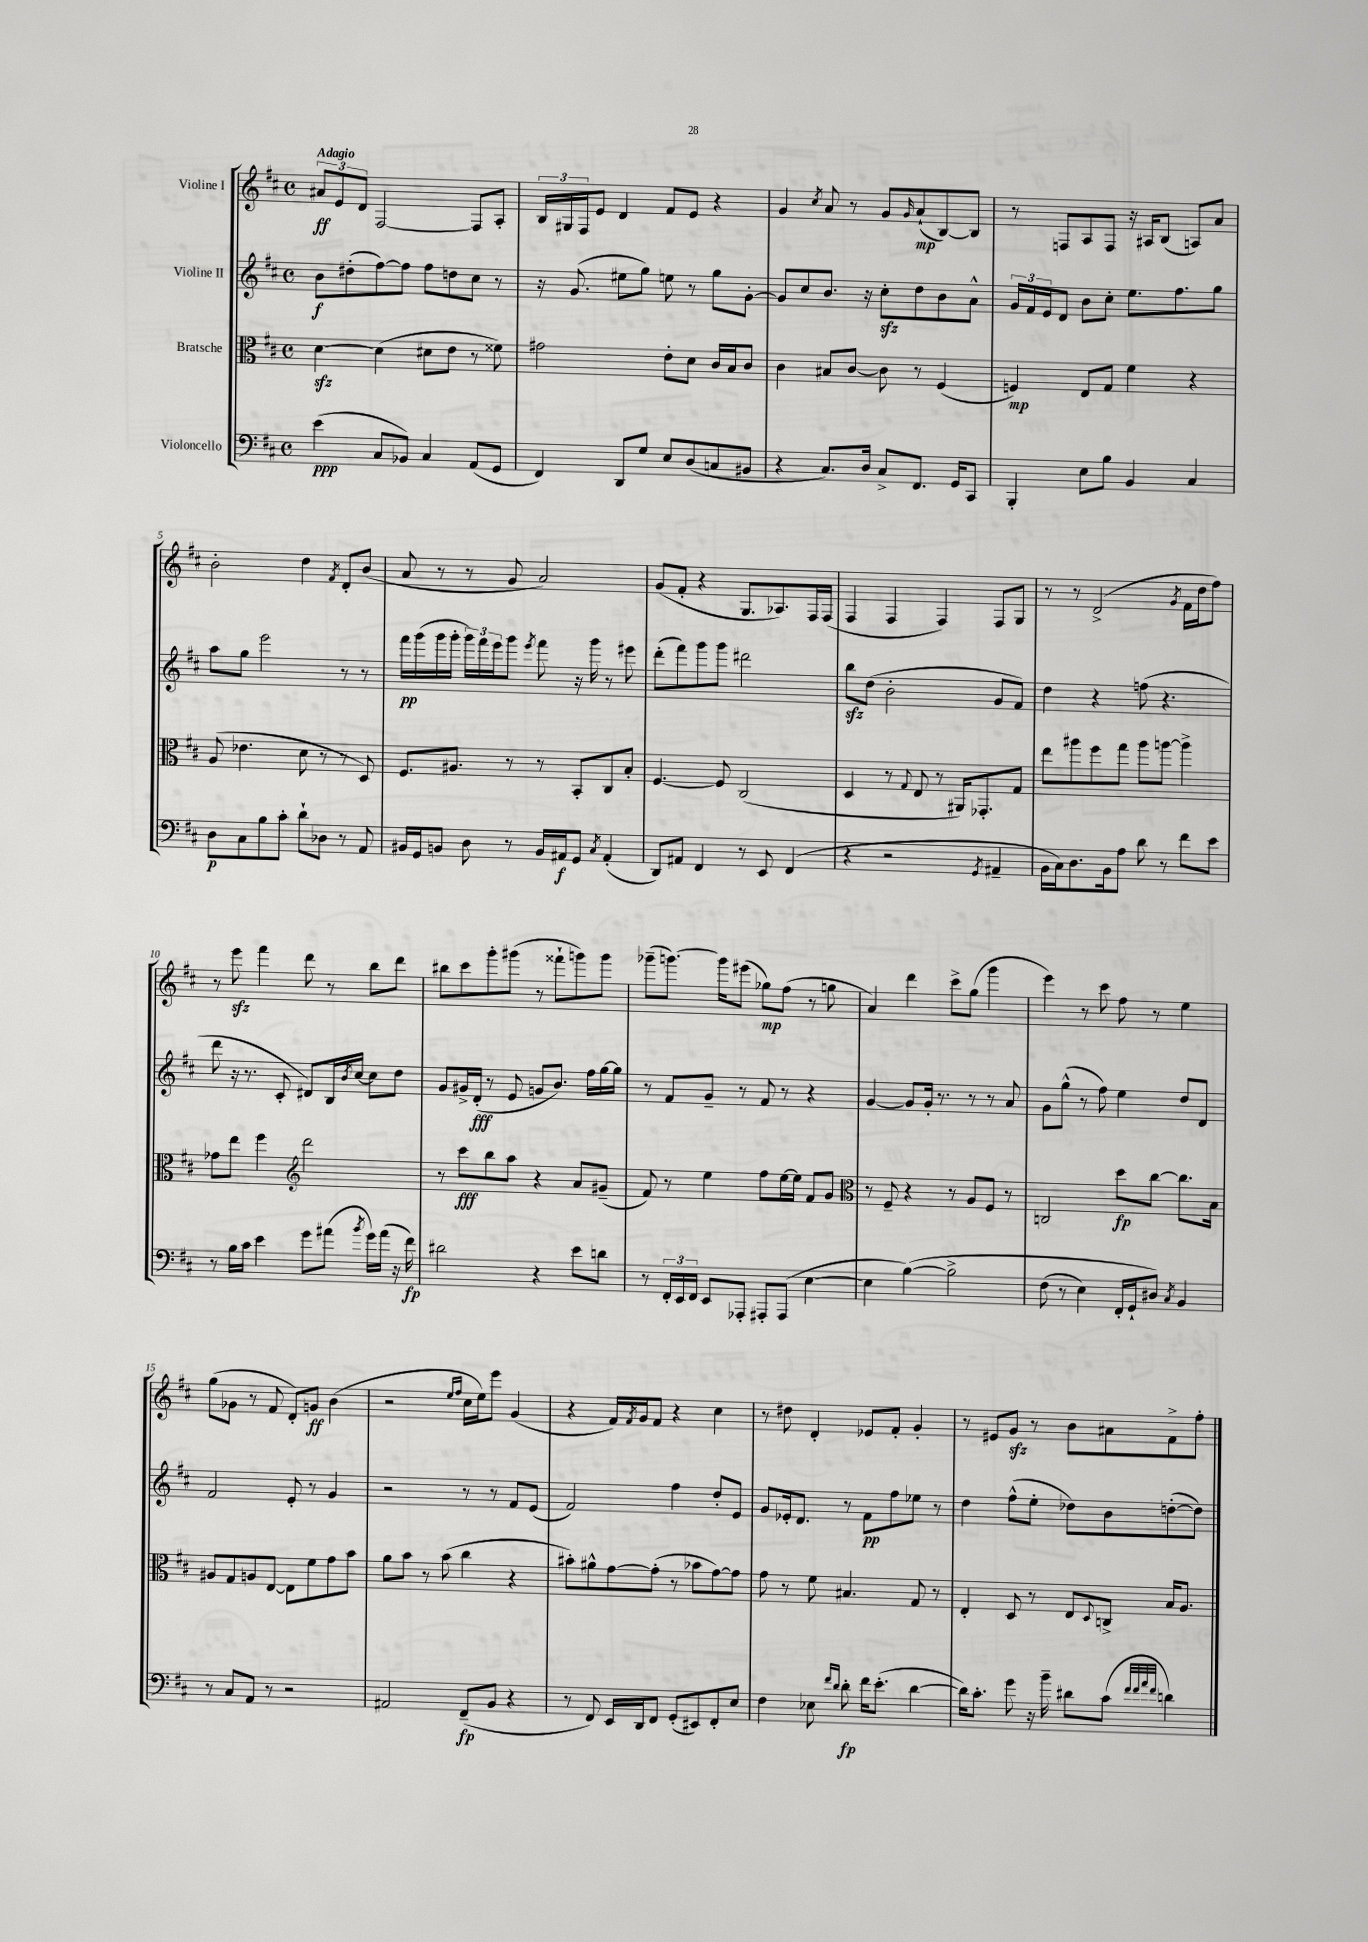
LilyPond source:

<<
\new StaffGroup <<
\new Staff = "s0" \with { instrumentName = "Violine I" } {
    \clef treble \key d \major \defaultTimeSignature \time 4/4 \tempo "Adagio"
    \tuplet 3/2 { ais'8\ff e'8 d'8 } fis2~ fis8 a8-. |
    \tuplet 3/2 { b16 gis16 fis16 } e'8 d'4 fis'8 e'8 r4 |
    g'4 \acciaccatura { cis''8 } a'8 r8 g'8 \grace { g'16 } a'8-!\mp( b8~) b8 |
    r8 f8 a8 f8 r16 ais16 b8( a8) a'8 |
    b'2-. d''4 \acciaccatura { fis'8 } d'8-. b'8( |
    a'8 r8 r8 g'8 a'2) |
    g'8( fis'8-. r4 g8. aes8.) fis16 fis16( |
    fis4 fis4 fis4) fis8 g8 |
    r8 r8 d'2->( \acciaccatura { g'8 } fis'16 d''16 fis''8) |
    r8 e'''8\sfz fis'''4 d'''8 r8 b''8 d'''8 |
    bis''8 cis'''8 g'''8-. gis'''8( r8 fisis'''8-! g'''8) g'''8 |
    ges'''8--( g'''8.~) g'''16 eis'''8( ges''8\mp) fis''8( r8 g''8 |
    a'4) d'''4 cis'''8-> g''8( g'''4 |
    e'''4) r8 cis'''8 fis''8 r8 e''4 |
    g''8( ges'8 r8 fis'8 d'8-.) g'8\ff b'4( |
    r2 \grace { e''16 fis''16 } cis''16 e''16) e'''8 g'4( |
    r4 fis'16) \acciaccatura { fis'8 } g'16 fis'8 r4 cis''4 |
    r8 dis''8 d'4-. ees'8 fis'8-. g'4-. |
    r8 eis'8 g'8\sfz r8 b'8 ais'8 fis'8-> fis''8-. \bar "|." |
}
\new Staff = "s1" \with { instrumentName = "Violine II" } {
    \clef treble \key d \major \defaultTimeSignature \time 4/4
    b'8\f dis''8-.( fis''8~) fis''8 fis''8 d''8 cis''8 r8 |
    r16 g'8.( eis''8 g''8) e''8 r8 g''8 g'8~-. |
    g'8 cis''8 b'8. r16 cis''8-.\sfz d''8 b'8 a'8-^ |
    \tuplet 3/2 { g'16 fis'16 e'16 } d'8 b'8 cis''8-. e''8. fis''8. g''8 |
    a''8 g''8 e'''2 r8 r8 |
    fis'''16\pp g'''16( g'''16 g'''16-. \tuplet 3/2 { g'''16) fis'''16 e'''16 } g'''8 \acciaccatura { e'''8 } fis'''8 r16 g'''16 r8 eis'''8 |
    d'''8-.( fis'''8) g'''8 g'''8 dis'''2 |
    b''8\sfz d''8( b'2-. g'8 fis'8) |
    d''4 r4 f''8( r4. |
    d'''8 r16 r8. cis'8-. dis'8) b16 \acciaccatura { b'8 } cis''16~ cis''8 d''8 |
    g'8 gis'16-> d'16-.\fff( r8 e'8 g'8 b'8.) fis''16 g''16~ g''16 |
    r8 fis'8 g'8-- r8 fis'8 r8 r4 |
    g'4~ g'8 g'16-. r8. r8 r8 a'8 |
    g'8 g''8-^( r8 fis''8) e''4 d''8 d'8 |
    fis'2 e'8-. r8 g'4 |
    r2 r8 r8 fis'8 e'8( |
    fis'2) fis''4 d''8-. e'8 |
    g'8 ees'16-. d'8. r8 fis'8\pp fis''8 ees''8 r8 |
    d''4 fis''8-^( e''8-. des''8) b'8 d''8~-.( d''8) \bar "|." |
}
\new Staff = "s2" \with { instrumentName = "Bratsche" } {
    \clef alto \key d \major \defaultTimeSignature \time 4/4
    d'4~\sfz d'4( dis'8 e'8 r8 fisis'8) |
    gis'2 e'8-. d'8 cis'16 b16 cis'8 |
    cis'4 bis8 cis'8~ cis'8 r8 fis4( |
    f4\mp) e8 g8 fis'4 r4 |
    a8( ees'4. d'8 r8 r8 d8) |
    fis8. ais8. r8 r8 b,8-. cis8 b8-. |
    fis4.~ fis8 cis2( |
    d4 r8 \appoggiatura { g8 } e8 r8 ais,16) ges,8.-. g8 |
    e''8 ais''8 fis''8 g''8 ais''8 a''8~ a''4-> |
    ges'8 e''8 fis''4 \clef treble d'''2 |
    r8 cis'''8\fff b''8 a''8 r4 a'8 gis'8--( |
    fis'8) r8 e''4 fis''8 e''16~ e''16 fis'8 g'8 |
    \clef alto r8 fis8-- r4 r8 a8 fis8 r8 |
    c2 d''8\fp cis''8~ cis''8. b16 |
    ais8 g8 a8 e8~ e8 fis'8 g'8 b'8 |
    a'8 b'8 r8 b'8( cis''4 r4 |
    bis'8-.) ais'8-^ g'8~ g'8-.( r8 bes'8 g'8~) g'8 |
    g'8 r8 fis'8 bis4. g8 r8 |
    e4-. d8 r8 e8 \appoggiatura { d8 } c8-> b16 a8. \bar "|." |
}
\new Staff = "s3" \with { instrumentName = "Violoncello" } {
    \clef bass \key d \major \defaultTimeSignature \time 4/4
    e'4\ppp( cis8 bes,8) cis4 a,8( g,8 |
    fis,4) d,8 g8 e8 d8( c8 bis,8 |
    r4 cis8.) d16 cis8-> fis,8. g,16 cis,8 |
    b,,4-. e8 b8 b,4 cis4 |
    d8\p cis8 b8 cis'8-. d'8-! des8 r8 a,8 |
    bis,16 g,16 b,8 d8 r8 b,16 ais,16\f g,8 \acciaccatura { cis8 } ais,4-.( |
    d,8) ais,8 fis,4 r8 e,8 fis,4( |
    r4 r2 \acciaccatura { g,8 } ais,4-- |
    b,16 cis16) d8. b,16 a8 d'8 r8 fis'8 e'8 |
    r8 b16 cis'16 e'4 g'8 ais'8( \acciaccatura { b'8 } g'16) ais'16( r16 fis'16\fp) |
    dis'2 r4 e'8 d'8 |
    r8 \tuplet 3/2 { fis,16-. e,16 fis,16 } e,8 aes,,8-. ais,,8-. ais,,8( e4~ |
    e4 b4~)\( b2-> |
    fis8( r8 e4) fis,16-. g,16-! dis8\) \acciaccatura { cis8 } b,4 |
    r8 cis8 a,8 r8 r2 |
    ais,2 fis,8--\fp( b,8 r4 |
    r8 fis,8) e,16 d,16 fis,8 g,8-.( eis,8) fis,8-. e8 |
    fis4 ees8 \grace { fis'16 d'16 } d'8-.\fp fis'16 e'8.-.( d'4~ |
    d'16) cis'8.-. g'8 r16 b'16-- dis'8 cis'8( \grace { fis'32 fis'32 a'32 fis'32 } d'4) \bar "|." |
}
>>
>>
